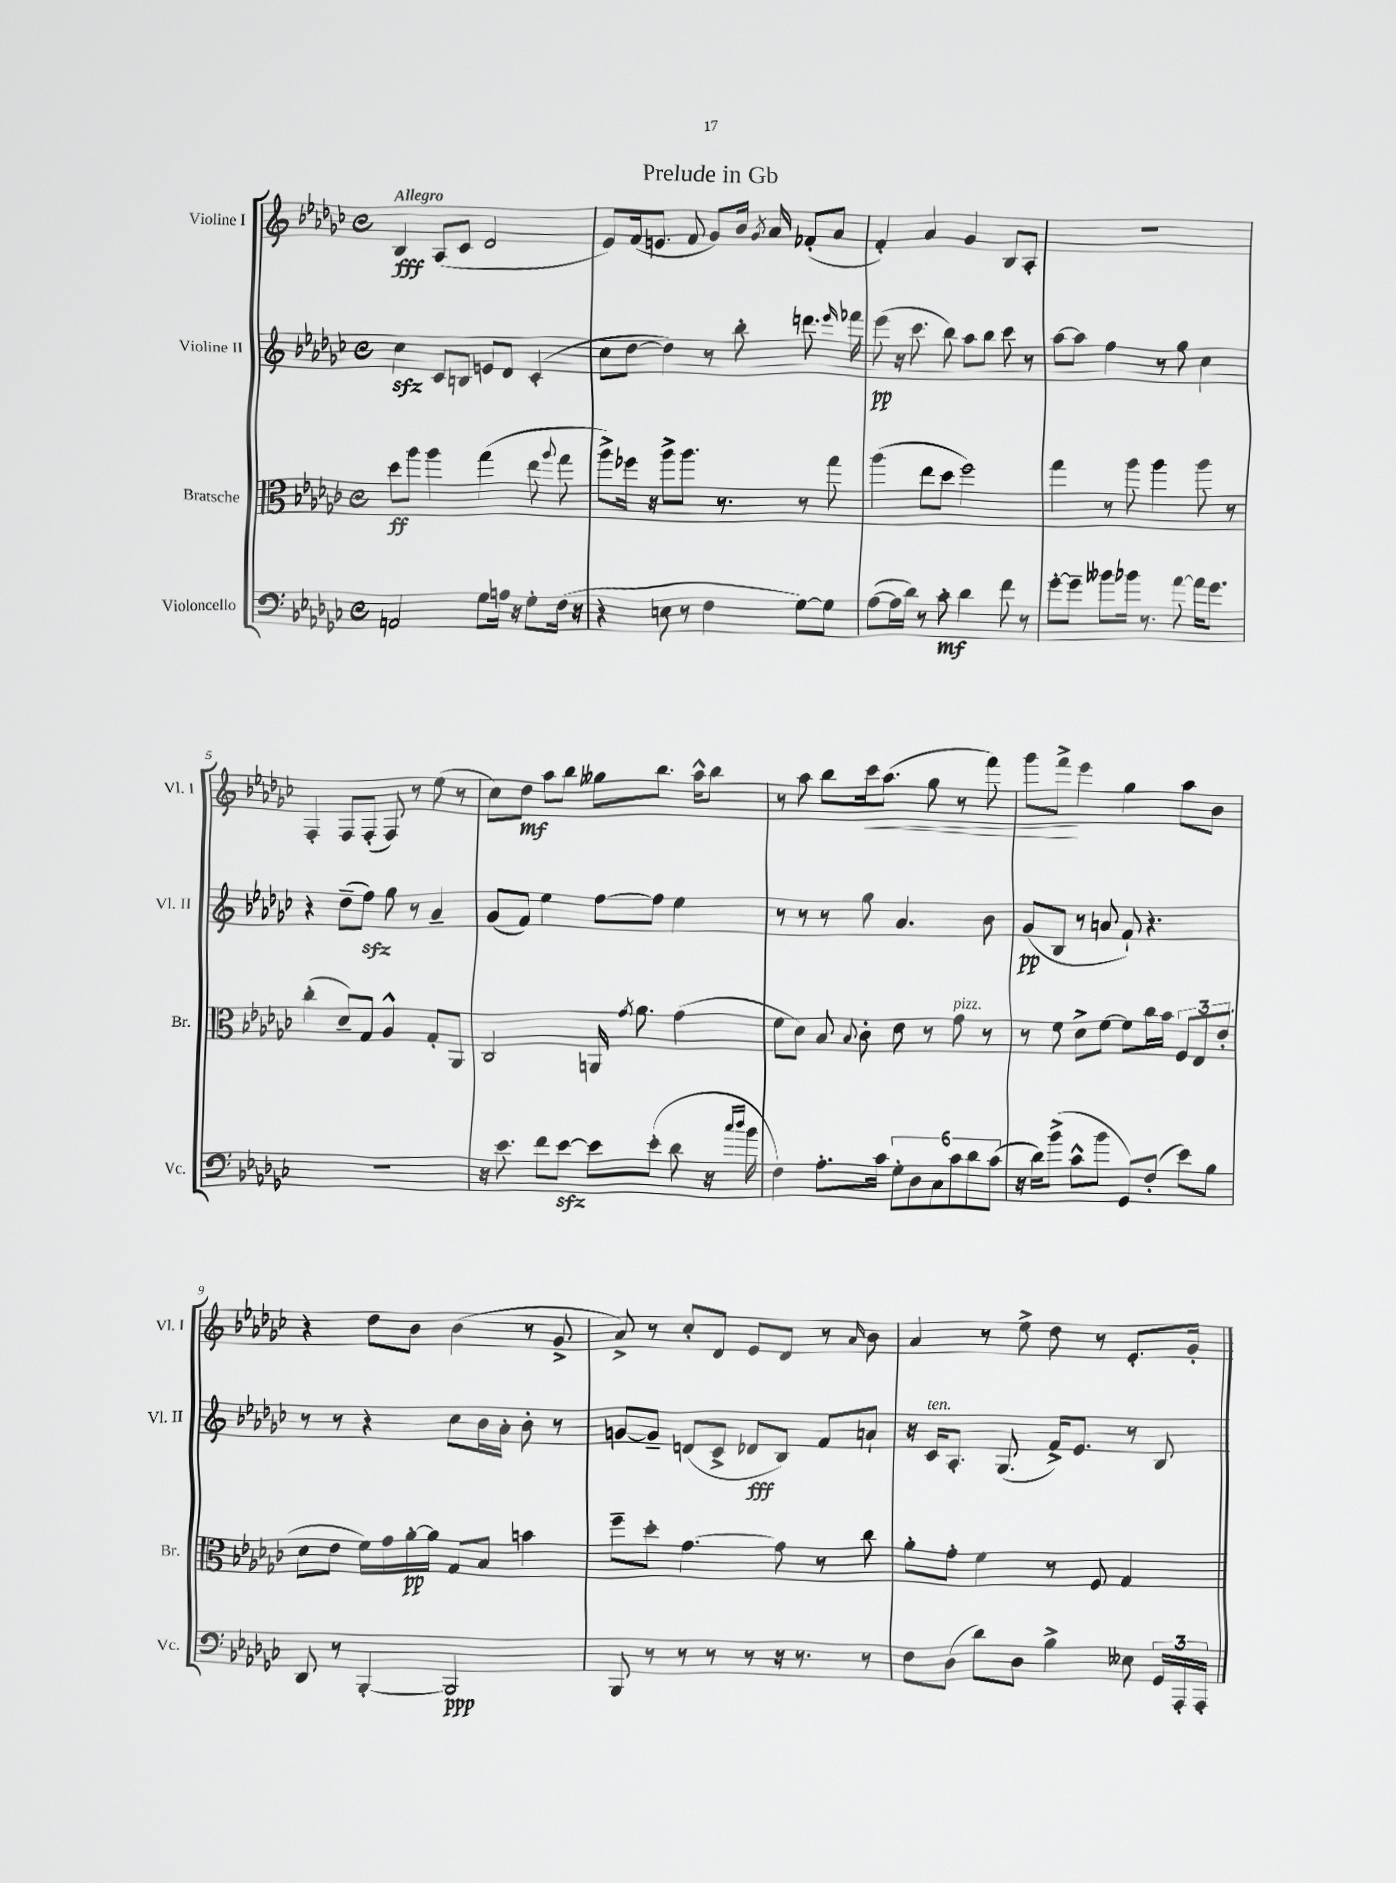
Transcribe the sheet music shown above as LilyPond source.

\header { title = "Prelude in Gb" }
<<
\new StaffGroup <<
\new Staff = "s0" \with { instrumentName = "Violine I" shortInstrumentName = "Vl. I" } {
    \clef treble \key ges \major \defaultTimeSignature \time 4/4 \tempo "Allegro"
    \autoBeamOff bes4\fff aes8[( ces'8] des'2 |
    ees'8[) f'16( e'8.] f'8 ges'8[) bes'16] \acciaccatura { ges'8 } aes'16 fes'8[-.( aes'8] |
    f'4-.) aes'4 ges'4 bes8[ aes8]-. |
    R1 |
    f4-. f8[ f8]-.( f8) r8 ees''8( r8 |
    ces''8[) des''8]\mf aes''8[ bes''8] geses''8[ bes''8.] aes''16[-^ bes''8] |
    r8 aes''8 bes''8[ ces'''16\< aes''8.]( ges''8 r8 f'''8) |
    ges'''8[ f'''8]->\! ees'''4 ges''4 aes''8[ bes'8] |
    r4 des''8[ bes'8] bes'4( r8 ges'8-> |
    aes'8->) r8 ces''8[-. des'8] ees'8[ des'8] r8 \grace { aes'16 } bes'8 |
    aes'4 r8 ees''8-> des''8 r8 ees'8.[-. ges'16]-. \bar "|." |
}
\new Staff = "s1" \with { instrumentName = "Violine II" shortInstrumentName = "Vl. II" } {
    \clef treble \key ges \major \defaultTimeSignature \time 4/4
    \autoBeamOff ces''4\sfz ces'8[ b8] e'8[ des'8] ces'4-.( |
    ces''8[ des''8]~ des''4) r8 bes''8-. d'''8. \grace { ees'''16 } fes'''16 |
    ees'''8\pp( r16 ces'''8. bes''8) aes''8[ bes''8] ces'''8 r8 |
    aes''8[~ aes''8] f''4 r8 ges''8 ces''4 |
    r4 des''8[--( f''8]\sfz) ges''8 r8 aes'4-- |
    ges'8[( f'8]) ees''4 f''8[~ f''8] ees''4 |
    r8 r8 r8 ges''8 aes'4. bes'8 |
    ges'8[\pp( bes8] r8 a'8 f'8-!) r4. |
    r8 r8 r4 ces''8[ bes'16 aes'16]-. bes'8-. r8 |
    g'8[~ g'8]-- d'8[( ces'8]-> des'8[\fff bes8]) f'8[ a'8]-! |
    r16 ces'16[^\markup { \italic "ten." } aes8.]-. ges8.( f'16[->) ees'8.] r8 bes8 \bar "|." |
}
\new Staff = "s2" \with { instrumentName = "Bratsche" shortInstrumentName = "Br." } {
    \clef alto \key ges \major \defaultTimeSignature \time 4/4
    \autoBeamOff des''8[\ff aes''8] aes''4 ges''4( ees''8 \appoggiatura { aes''8 } ges''8 |
    aes''8[->) fes''16] r16 aes''8[-> aes''8.] r8. r8 ges''8 |
    aes''4( ees''8[ des''8] f''2) |
    ges''4 r8 aes''8 aes''4 aes''8 r8 |
    ces''4-.( des'8[--) ges8] aes4-^ ges8[-. aes,8] |
    ces2 a,16 \acciaccatura { ges'8 } aes'8. ges'4( |
    f'8[ des'8]) bes8 \appoggiatura { bes8 } ces'8-. ees'8 r8 ges'8^\markup { \italic "pizz." } r8 |
    r8 f'8 des'8[-> f'8]~ f'8[ ces''16 bes'16] \tuplet 3/2 { f8[ ees8 ees'8]-.( } |
    des'8[ ees'8] f'16[) ges'16 aes'16~-.\pp aes'16] ges8[ bes8] b'4 |
    f''8[-- des''8]-. ges'4.~ ges'8 r8 ces''8 |
    aes'8[-. ges'8]-. f'4 r8 f8 ges4 \bar "|." |
}
\new Staff = "s3" \with { instrumentName = "Violoncello" shortInstrumentName = "Vc." } {
    \clef bass \key ges \major \defaultTimeSignature \time 4/4
    \autoBeamOff a,2 ges8[ a16] r16 ges8[-. f16]( r16 |
    r4 e8 r8 f4 ges8[~) ges8] |
    aes8[~( aes16 des'16]) r8 ces'8-.\mf des'4 f'8 r8 |
    ges'8[~-. ges'8]-- beses'8[ bes'16] r8. aes'8~ aes'16[ ges'8.] |
    R1 |
    r16 ees'8. f'8[ ees'8]~\sfz ees'8[ ees'8]-.( des'8 r16 \grace { ces''16[ des''16] } bes'16 |
    f4) aes8.[-. ces'16] \tuplet 6/4 { ges8[-. des8 ces8 ces'8 des'8 ces'8]( } |
    r16 des'16[) bes'8]->( ces'8[-^ bes'8] ges,8[) f8]-.( ees'8[) bes8] |
    des,8 r8 bes,,4~-. bes,,2\ppp |
    bes,,8 r8 r8 r8 r8 r16 r8. r8 |
    f8[ des8]( des'8[) des8] bes4-> eeses8 \tuplet 3/2 { ges,16[ aes,,16-. aes,,16]-. } \bar "|." |
}
>>
>>
